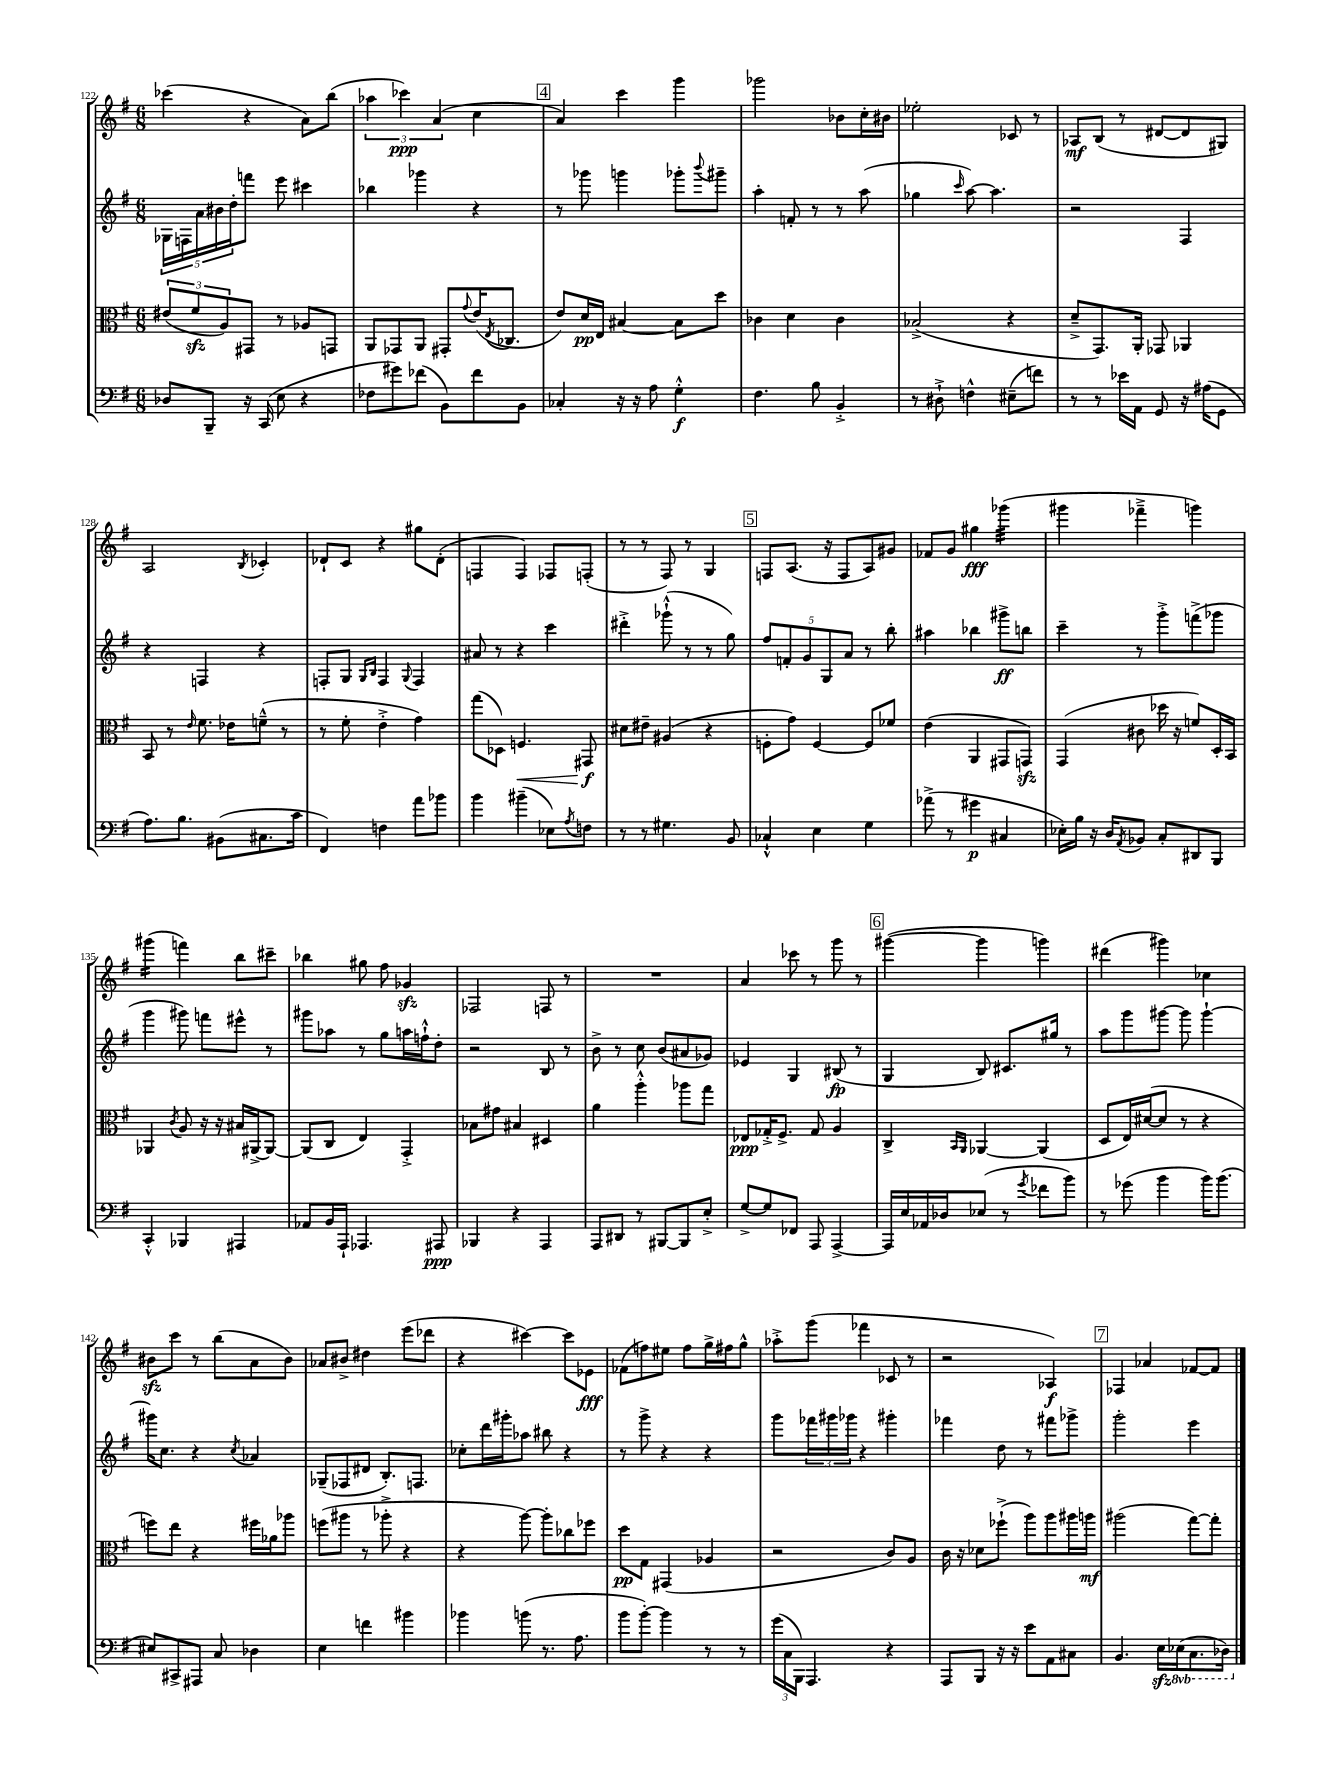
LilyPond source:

<<
\new StaffGroup <<
\new Staff = "s0" {
    \clef treble \key g \major \numericTimeSignature \time 6/8
    ces'''4( r4 a'8) b''8( |
    \tuplet 3/2 { aes''4 ces'''4\ppp) a'4( } c''4 |
    \mark \markup { \box "4" } a'4) c'''4 g'''4 |
    ges'''2 bes'8 c''16-. bis'16 |
    ees''2-. ces'8 r8 |
    aes8\mf b8( r8 dis'8~ dis'8 gis8) |
    a2 \acciaccatura { b8 } ces'4-. |
    des'8-! c'8 r4 gis''8 des'8-.( |
    f4 f4) fes8 f8-.( |
    r8 r8 fis8) r8 g4 |
    \mark \markup { \box "5" } f8 a8.( r16 f8 a8) gis'8 |
    fes'8 g'8 gis''4\fff ges'''4:32( |
    gis'''4 fes'''4---> g'''4) |
    gis'''4:16( f'''4) b''8 cis'''8-- |
    bes''4 gis''8 fis''8 ges'4\sfz |
    fes2 f8 r8 |
    R2. |
    a'4 ces'''8 r8 g'''8 r8 |
    \mark \markup { \box "6" } gis'''4~( gis'''4 g'''4) |
    dis'''4( gis'''4) ces''4 |
    bis'8\sfz c'''8 r8 b''8( a'8 bis'8) |
    aes'8 bis'8-> dis''4 e'''8( des'''8 |
    r4 cis'''4~) cis'''8 ees'8\fff |
    fes'8( f''8) eis''8 f''8 g''16-> fis''16 g''8-^ |
    aes''8-.-> g'''8( fes'''4 ces'8 r8 |
    r2 aes4\f) |
    \mark \markup { \box "7" } fes4 aes'4 fes'8~ fes'8 \bar "|." |
}
\new Staff = "s1" {
    \clef treble \key g \major \numericTimeSignature \time 6/8
    \tuplet 5/4 { ges16 f16 a'16 bis'16 d''16-. } f'''8 e'''8 cis'''4 |
    bes''4 ges'''4 r4 |
    \mark \markup { \box "4" } r8 ges'''8 g'''4 ges'''8-. \appoggiatura { b'''8 } gis'''8-- |
    a''4-. f'8-. r8 r8 a''8( |
    ges''4 \grace { c'''16 } a''8~) a''4. |
    r2 fis4 |
    r4 f4 r4 |
    f8-. g8 \grace { g16 b16 } f4 \appoggiatura { g8 } f4 |
    ais'8 r8 r4 c'''4 |
    dis'''4-.-> ges'''8-!-^( r8 r8 g''8) |
    \mark \markup { \box "5" } \tuplet 5/4 { fis''8 f'8-. g'8 g8 a'8 } r8 b''8-. |
    ais''4 bes''4 gis'''8->\ff b''8 |
    c'''4-- r8 g'''8-.-> f'''8->( ges'''8 |
    g'''4 gis'''8) f'''8 eis'''8-^ r8 |
    gis'''8 aes''8 r8 g''8 a''16 f''16-!-^ d''8-. |
    r2 b8 r8 |
    b'8-> r8 c''8 b'8( ais'8 ges'8) |
    ees'4 g4 bis8\fp( r8 |
    \mark \markup { \box "6" } g4 b8) cis'8. gis''16 r8 |
    a''8 g'''8 gis'''8~ gis'''8 gis'''4~-! |
    gis'''16 c''8. r4 \acciaccatura { c''8 } aes'4 |
    ges8--( fes8 dis'8 b8.-.) f8. |
    ces''8-. d'''16 gis'''16-. aes''8 bis''8 r4 |
    r8 g'''8-> r4 r4 |
    g'''8 \tuplet 3/2 { fes'''16 gis'''16 ges'''16 } r4 gis'''4-. |
    fes'''4 d''8 r8 fis'''8 ges'''8-> |
    \mark \markup { \box "7" } g'''2-. e'''4 \bar "|." |
}
\new Staff = "s2" {
    \clef alto \key g \major \numericTimeSignature \time 6/8
    \tuplet 3/2 { eis'8( fis'8\sfz a8) } gis,8 r8 aes8 g,8 |
    a,8 ges,8 a,8 gis,8-. \appoggiatura { g'8 } e'16( \acciaccatura { e8 } ces8. |
    \mark \markup { \box "4" } e'8) d'16\pp e16 bis4~ bis8 d''8 |
    ces'4 d'4 ces'4 |
    bes2->( r4 |
    d'8---> g,8.) a,16-. ges,8 aes,4 |
    b,8 r8 \grace { e'16 } fis'8. ees'16 f'8---^( r8 |
    r8 fis'8-. e'4-.-> g'4) |
    g''8( des8) f4.\< gis,8\f\! |
    dis'8 eis'8-- ais4( r4 |
    \mark \markup { \box "5" } f8-. g'8) f4~ f8 fes'8 |
    e'4( a,4 gis,8 g,8\sfz) |
    g,4( cis'8 des''16 r16 f'8) d16-. b,16 |
    aes,4 \acciaccatura { c'8 } a8 r16 r16 bis16 ais,16~-> ais,8~ |
    ais,8( c8 e4) g,4-.-> |
    bes8 gis'8 bis4 dis4 |
    a'4 a''4-.-^ aes''8 g''8 |
    ees8\ppp ges16-.-> fis8.-> ges8 a4 |
    \mark \markup { \box "6" } c4-> \grace { b,16 a,16 } aes,4~ aes,4( |
    d8 e16) dis'16~( dis'8 r8 r4 |
    f''8) e''8 r4 fis''16 aes'16 aes''8 |
    f''8( ais''8 r8 aes''8-.-> r4 |
    r4 a''8~) a''8-. ces''8 fes''8 |
    d''8\pp g8 gis,4( aes4 |
    r2 c'8) a8 |
    c'16 r16 des'8 fes''8-!->( a''8) a''8 ais''16 a''16\mf |
    \mark \markup { \box "7" } ais''2( g''8~) g''8-. \bar "|." |
}
\new Staff = "s3" {
    \clef bass \key g \major \numericTimeSignature \time 6/8 \set Staff.ottavationMarkups = #ottavation-simple-ordinals
    des8 b,,8-- r16 c,16( e8 r4 |
    fes8 gis'8) fes'8( b,8) fes'8 b,8 |
    \mark \markup { \box "4" } ces4-. r16 r16 a8 g4-.-^\f |
    fis4. b8 b,4-.-> |
    r8 dis8-!-> f4-^ eis8--( f'8) |
    r8 r8 ees'16 a,16 g,8 r16 ais16( g,8 |
    a8.) b8. bis,8( cis8. c'16 |
    fis,4) f4 a'8 bes'8 |
    b'4 bis'4--( ees8) \acciaccatura { a8 } f8 |
    r8 r8 gis4. b,8 |
    \mark \markup { \box "5" } ces4-!-^ e4 g4 |
    aes'8->( r8 gis'4\p cis4 |
    ees16-.) b16 r16 d16 \acciaccatura { a,8 } bes,8 c8-. dis,8 b,,8 |
    c,4-.-^ bes,,4 ais,,4 |
    aes,8 b,16 a,,16-! aes,,4. ais,,8\ppp |
    bes,,4 r4 a,,4 |
    a,,8 dis,8 r8 bis,,8~ bis,,8 e8-.-> |
    g8~-> g8 fes,8 a,,8 a,,4~-> |
    \mark \markup { \box "6" } a,,16 e16 aes,16 des16 ees8( r8 \acciaccatura { g'8 } fes'8 b'8) |
    r8 ges'8( b'4 b'16) b'8.( |
    eis8) cis,8-> ais,,8 c8 des4 |
    e4 f'4 bis'4 |
    bes'4 b'8( r8. a8. |
    b'8 b'8~-.) b'4 r8 r8 |
    \tuplet 3/2 { g'16( c16 b,,16) } a,,4. r4 |
    a,,8 b,,8 r16 r16 e'8 a,8 cis8 |
    \mark \markup { \box "7" } b,4. e16\sfz \ottava #-1 ees,16( c,8. des,16) \ottava #0 \bar "|." |
}
>>
>>
\layout { \context { \Score currentBarNumber = #122 } }
